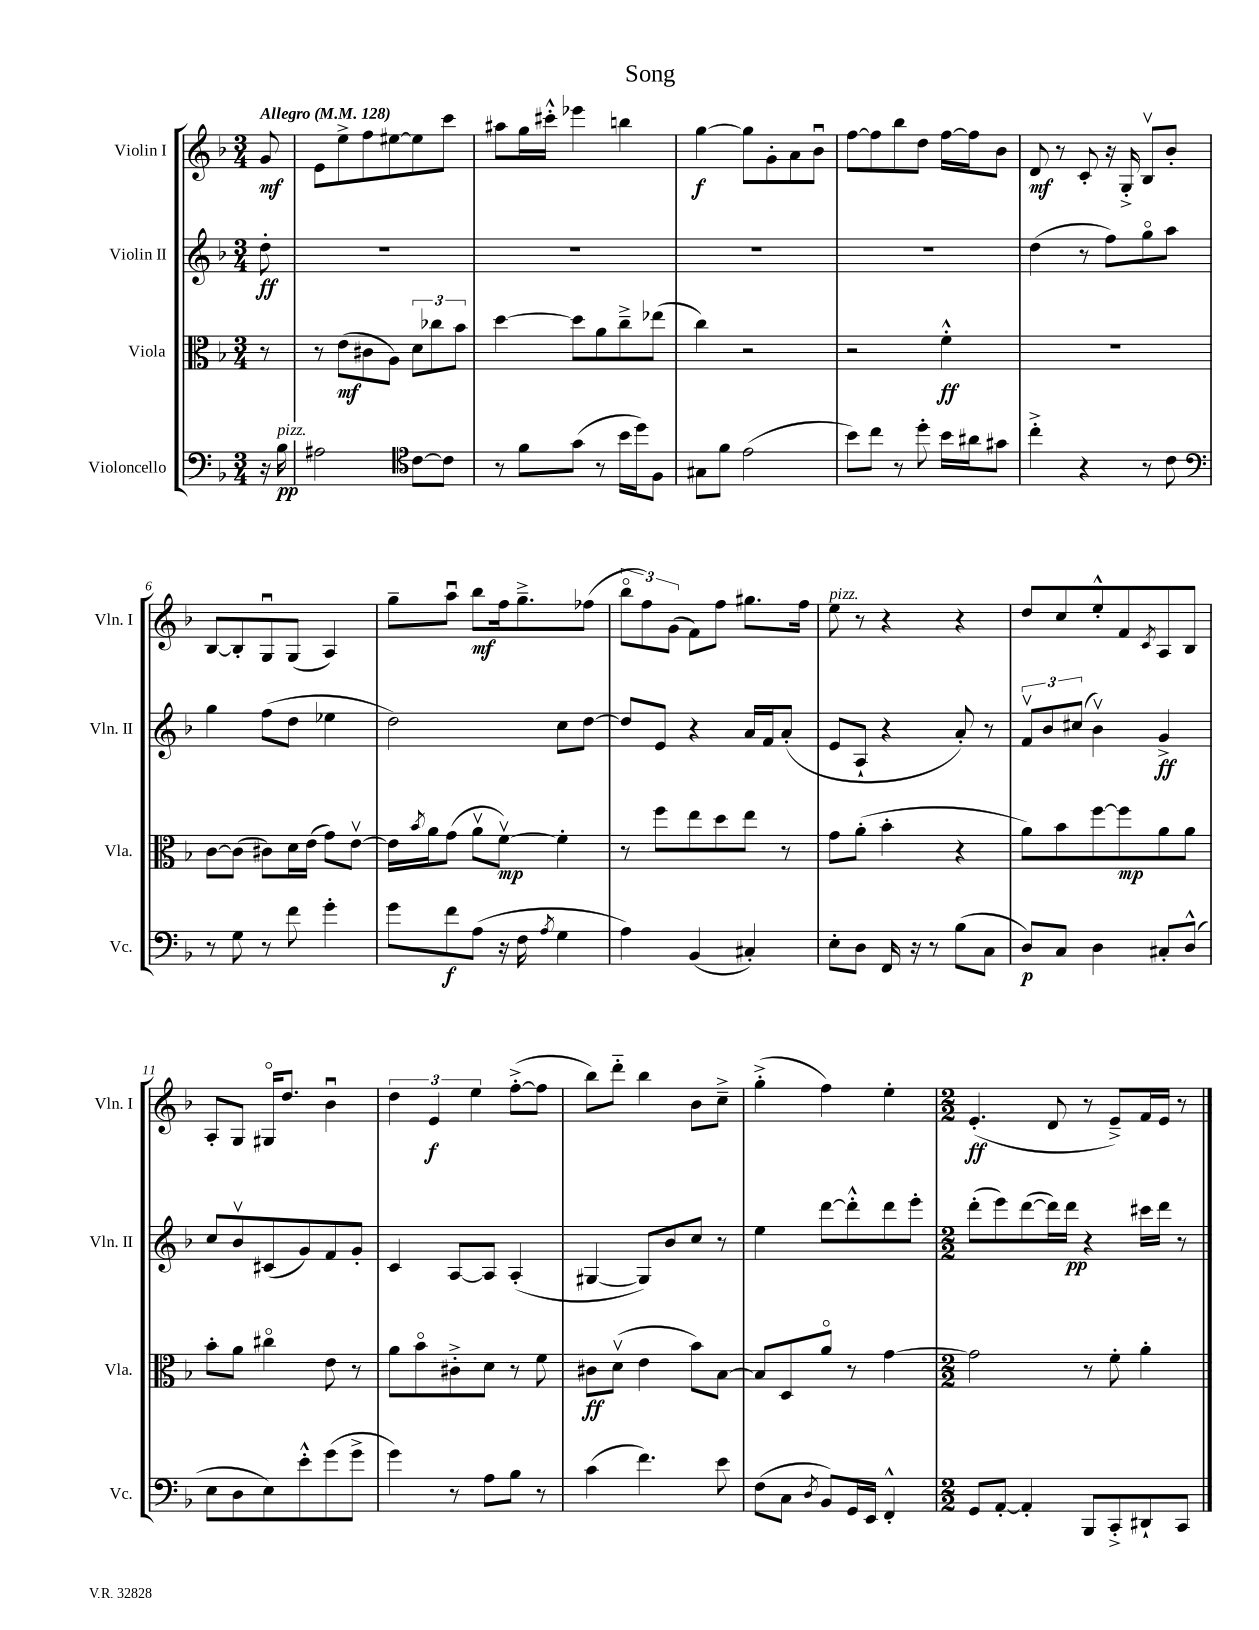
\header { title = "Song" }
<<
\new StaffGroup <<
\new Staff = "s0" \with { instrumentName = "Violin I" shortInstrumentName = "Vln. I" } {
    \clef treble \key f \major \numericTimeSignature \time 3/4 \partial 8 \tempo "Allegro" 4 = 128
    g'8\mf |
    e'8 e''8-> f''8 eis''8~ eis''8 c'''8 |
    ais''8 g''16 cis'''16-.-^ ees'''4 b''4 |
    g''4~\f g''8 g'8-. a'8 bes'8\downbow |
    f''8~ f''8 bes''8 d''8 f''16~ f''16 bes'8 |
    d'8\mf r8 c'8-. r16 g16-.-> bes8\upbow bes'8-. |
    bes8~ bes8-. g8\downbow g8( a4) |
    g''8-- a''8\downbow bes''8\mf f''16 g''8.---> fes''8( |
    \tuplet 3/2 { bes''8\flageolet f''8) g'8( } f'8) f''8 gis''8. f''16 |
    e''8^\markup { \italic "pizz." } r8 r4 r4 |
    d''8 c''8 e''8-.-^ f'8 \acciaccatura { c'8 } a8 bes8 |
    a8-. g8 gis16\flageolet d''8. bes'4\downbow |
    \tuplet 3/2 { d''4 e'4\f e''4 } f''8~-.->( f''8 |
    bes''8) d'''8-_ bes''4 bes'8 c''8---> |
    g''4-.->( f''4) e''4-. |
    \numericTimeSignature \time 2/2 e'4.-.\ff( d'8 r8 e'8--->) f'16 e'16 r8 \bar "|." |
}
\new Staff = "s1" \with { instrumentName = "Violin II" shortInstrumentName = "Vln. II" } {
    \clef treble \key f \major \numericTimeSignature \time 3/4 \partial 8
    d''8-.\ff |
    R2. |
    R2. |
    R2. |
    R2. |
    d''4( r8 f''8) g''8\flageolet a''8 |
    g''4 f''8( d''8 ees''4 |
    d''2) c''8 d''8~ |
    d''8 e'8 r4 a'16 f'16 a'8-.( |
    e'8 a8-! r4 a'8-.) r8 |
    \tuplet 3/2 { f'8\upbow bes'8 cis''8( } bes'4\upbow) g'4->\ff |
    c''8 bes'8\upbow cis'8( g'8) f'8 g'8-. |
    c'4 a8~ a8 a4-.( |
    gis4~ gis8) bes'8 c''8 r8 |
    e''4 d'''8~ d'''8-.-^ d'''8 e'''8-. |
    \numericTimeSignature \time 2/2 d'''8-.( e'''8) d'''8~( d'''16) d'''16\pp r4 cis'''16 d'''16 r8 \bar "|." |
}
\new Staff = "s2" \with { instrumentName = "Viola" shortInstrumentName = "Vla." } {
    \clef alto \key f \major \numericTimeSignature \time 3/4 \partial 8
    r8 |
    r8 e'8\mf( cis'8 a8) \tuplet 3/2 { d'8 ces''8 bes'8 } |
    d''4~ d''8 a'8 c''8---> ees''8( |
    c''4) r2 |
    r2 f'4-.-^\ff |
    R2. |
    c'8~ c'8( cis'8) d'16 e'16( g'8) e'8~\upbow |
    e'16 \acciaccatura { bes'8 } a'16 g'8( a'8\upbow f'8~\upbow\mp) f'4-. |
    r8 f''8 e''8 d''8 e''8 r8 |
    g'8 a'8-.( bes'4-. r4 |
    a'8) bes'8 f''8~ f''8\mp a'8 a'8 |
    bes'8-. a'8 cis''4\flageolet e'8 r8 |
    a'8 bes'8\flageolet cis'8-.-> d'8 r8 f'8 |
    cis'8\ff d'8\upbow( e'4 bes'8) bes8~ |
    bes8 d8 a'8\flageolet r8 g'4~ |
    \numericTimeSignature \time 2/2 g'2 r8 f'8-. a'4-. \bar "|." |
}
\new Staff = "s3" \with { instrumentName = "Violoncello" shortInstrumentName = "Vc." } {
    \clef bass \key f \major \numericTimeSignature \time 3/4 \partial 8
    r16 bes16\pp^\markup { \italic "pizz." } |
    ais2 \clef tenor c'8~ c'8 |
    r8 f'8 g'8( r8 bes'16 d''16) f8 |
    gis8 f'8 e'2( |
    bes'8) c''8 r8 d''8-. bes'16 ais'16 gis'8 |
    c''4-.-> r4 r8 c'8 |
    \clef bass r8 g8 r8 f'8 g'4-. |
    g'8 f'8\f a8( r16 f16 \acciaccatura { a8 } g4 |
    a4) bes,4( cis4-.) |
    e8-. d8 f,16 r16 r8 bes8( c8 |
    d8\p) c8 d4 cis8-. d8-^( |
    e8 d8 e8) e'8-.-^ g'8( g'8-> |
    g'4) r8 a8 bes8 r8 |
    c'4( f'4.) e'8 |
    f8( c8 \acciaccatura { d8 } bes,8) g,16 e,16 f,4-.-^ |
    \numericTimeSignature \time 2/2 g,8 a,8~-. a,4-. bes,,8 c,8-.-> dis,8-! c,8 \bar "|." |
}
>>
>>
